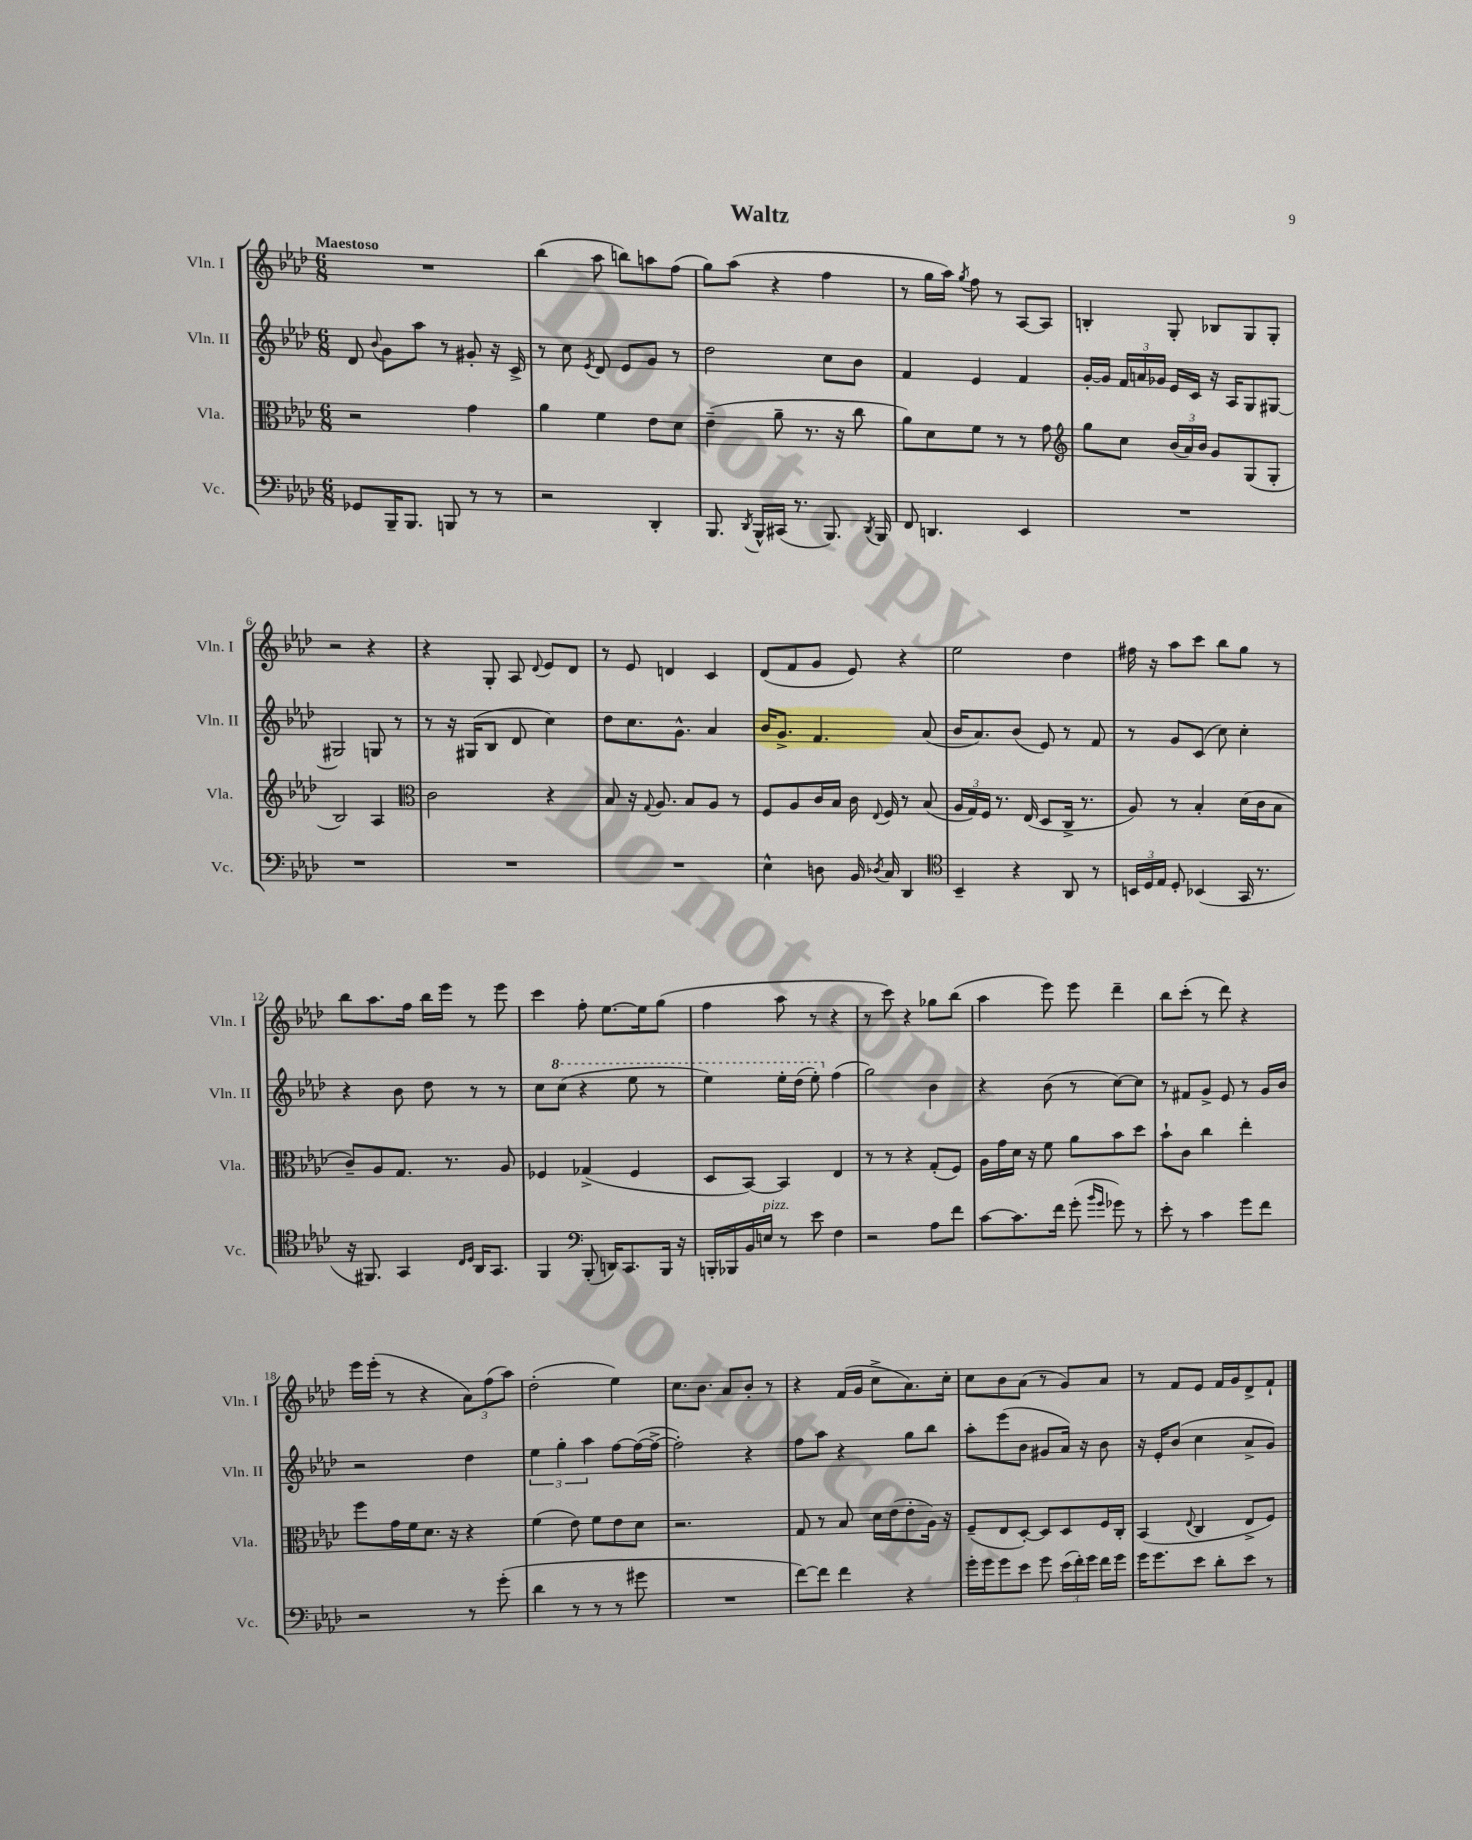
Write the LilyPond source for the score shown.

\header { title = "Waltz" }
<<
\new StaffGroup <<
\new Staff = "s0" \with { instrumentName = "Vln. I" shortInstrumentName = "Vln. I" } {
    \clef treble \key aes \major \numericTimeSignature \time 6/8 \tempo "Maestoso"
    \autoBeamOff R2. |
    bes''4( aes''8 b''8[) a''8 f''8]( |
    g''8[) aes''8]( r4 f''4 |
    r8 g''16[ aes''16]) \acciaccatura { g''8 } f''8 r8 aes8[~ aes8] |
    b4-. g8-. bes8[ g8 g8]-. |
    r2 r4 |
    r4 g8-. aes8 \appoggiatura { des'8 } ees'8[ des'8] |
    r8 ees'8 d'4 c'4 |
    des'8[( f'8 g'8] ees'8) r4 |
    ees''2 des''4 |
    fis''16 r16 aes''8[ c'''8] bes''8[ g''8] r8 |
    bes''8[ aes''8. f''16] bes''16[ ees'''16] r8 ees'''8 |
    c'''4 f''8-. ees''8.[~ ees''16 g''8]( |
    f''4 aes''8 r8 r4 |
    r8 c'''8) r4 ges''8[ bes''8]( |
    aes''4 ees'''8) ees'''8 des'''4-- |
    bes''8[ c'''8]-.( r8 des'''8) r4 |
    ees'''16[ ees'''16]-.( r8 r4 \tuplet 3/2 { aes'8[) f''8( aes''8]) } |
    des''2-.( ees''4) |
    c''8.[ bes'8.] aes'8[ bes'8]-. r8 |
    r4 f'16[( g'16] c''8[-> aes'8.) c''16]-. |
    c''8[ bes'8 aes'8]( r8 g'8[) aes'8] |
    r8 f'8[ ees'8] f'16[ g'16 des'8-> f'8]-! \bar "|." |
}
\new Staff = "s1" \with { instrumentName = "Vln. II" shortInstrumentName = "Vln. II" } {
    \clef treble \key aes \major \numericTimeSignature \time 6/8
    \autoBeamOff des'8 \appoggiatura { bes'8 } g'8[ aes''8] r8 gis'8-. r16 c'16-> |
    r8 c''8 \acciaccatura { ees'8 } des'8 ees'8[ g'8] r8 |
    des''2 c''8[ bes'8] |
    f'4 ees'4 f'4 |
    g'16[~-. g'16] \tuplet 3/2 { f'16[ a'16 ges'16] } ees'16[ c'16] r16 aes16[ g8 gis8]~ |
    gis2 g8 r8 |
    r8 r16 gis16[( bes8] des'8 c''4) |
    des''8[ c''8. g'8.]-^ aes'4 |
    bes'16[ g'8.]-> f'4. aes'8( |
    bes'16[ aes'8.) bes'8]( ees'8) r8 f'8 |
    r8 g'8[ c'8]( c''8) c''4-. |
    r4 bes'8 des''8 r8 r8 |
    c''8[ \ottava #1 c'''8]( r4 ees'''8 r8 |
    ees'''4) ees'''16[-. des'''16]( ees'''8-.) \ottava #0 f''4( |
    g''2) bes'4 |
    r4 bes'8( r8 c''8[~) c''8] |
    r8 fis'8[ g'8]-> ees'8 r8 g'16[ bes'16] |
    r2 des''4 |
    \tuplet 3/2 { ees''4 g''4-. aes''4 } f''8[~ f''16~( f''16]~-> |
    f''2-.) r4 |
    f''8[ aes''8] r4 g''8[ bes''8] |
    aes''8[-. ees'''8( bes'8] gis'8[ aes'16]) r16 bes'8 |
    r16 ees'16[-. bes'8]( c''4 aes'8[-> g'8]) \bar "|." |
}
\new Staff = "s2" \with { instrumentName = "Vla." shortInstrumentName = "Vla." } {
    \clef alto \key aes \major \numericTimeSignature \time 6/8
    \autoBeamOff r2 g'4 |
    aes'4 f'4 ees'8[ des'8] |
    ees'4--( aes'8-- r8. r16 c''8 |
    aes'8[) des'8 f'8] r8 r8 g'8 |
    \clef treble g''8[ c''8] \tuplet 3/2 { bes'16[( aes'16) bes'16] } g'8[ g8( g8]-. |
    bes2) aes4 |
    \clef alto c'2 r4 |
    bes8 r16 \appoggiatura { g8 } aes8. bes8[ aes8] r8 |
    f8[ aes8 c'16 bes16] c'16 \appoggiatura { ees8 } f16 r8 bes8( |
    \tuplet 3/2 { aes16[ g16) f16] } r8. ees16( des8[ c16]-> r8. |
    aes8) r8 bes4-. des'16[( c'16 bes8] |
    c'8[--) aes8 g8.] r8. aes8 |
    fes4 ges4->( fes4 |
    des8[ bes,8]~) bes,4 ees4 |
    r8 r8 r4 g8[-.( f8]) |
    aes16[ g'16 des'16] r16 f'8 aes'8[ bes'8 des''8] |
    bes'8[-! c'8] c''4 ees''4-. |
    f''8[ g'16 f'16 des'8.] r16 r4 |
    f'4( ees'8) f'8[ ees'8 des'8] |
    r2. |
    g8 r8 bes8 des'16[ ees'16( ees'8-. aes16]) r16 |
    f8[--( ees8 des8]~-.) des8[ des8 f16 c16]-. |
    bes,4( \appoggiatura { ees8 } c4 ees8[-> f8]) \bar "|." |
}
\new Staff = "s3" \with { instrumentName = "Vc." shortInstrumentName = "Vc." } {
    \clef bass \key aes \major \numericTimeSignature \time 6/8
    \autoBeamOff ges,8[ bes,,16-- bes,,8.] b,,8 r8 r8 |
    r2 des,4-. |
    bes,,8. \acciaccatura { des,8 } bes,,16[-^ cis,16]( r8. bes,,8.) \acciaccatura { des,8 } bes,,16 |
    f,8 d,4. ees,4 |
    R2. |
    R2. |
    R2. |
    R2. |
    ees4-^ d8 bes,16 \acciaccatura { des8 } c16 des,4 |
    \clef tenor bes,4-- r4 aes,8 r8 |
    \tuplet 3/2 { b,16[ des16 ees16] } des8-. bes,4( g,16 r8. |
    r16 fis,8.) g,4 \grace { c16[ des16] } aes,16[ g,8.] |
    f,4 \clef bass bes,,8-.( d,16[) c,8. bes,,16] r16 |
    b,,16[-. bes,,16 bes,16 e16]^\markup { \italic "pizz." } r8 ees'8 f4 |
    r2 aes8[ f'8] |
    c'8[~ c'8. f'16] g'8-.( \grace { bes'16[ g'16] } ges'8) r8 |
    ees'8-. r8 c'4 g'8[ f'8] |
    r2 r8 g'8-.( |
    des'4 r8 r8 r8 gis'8 |
    R2. |
    f'8[~) f'8] f'4 r4 |
    g'16[-. g'16 g'8 ees'8] g'8 \tuplet 3/2 { ees'16[( f'16-.) g'16] } f'16[ g'16] |
    g'16[ g'8. ees'8] des'8[-. ees'8] r8 \bar "|." |
}
>>
>>
